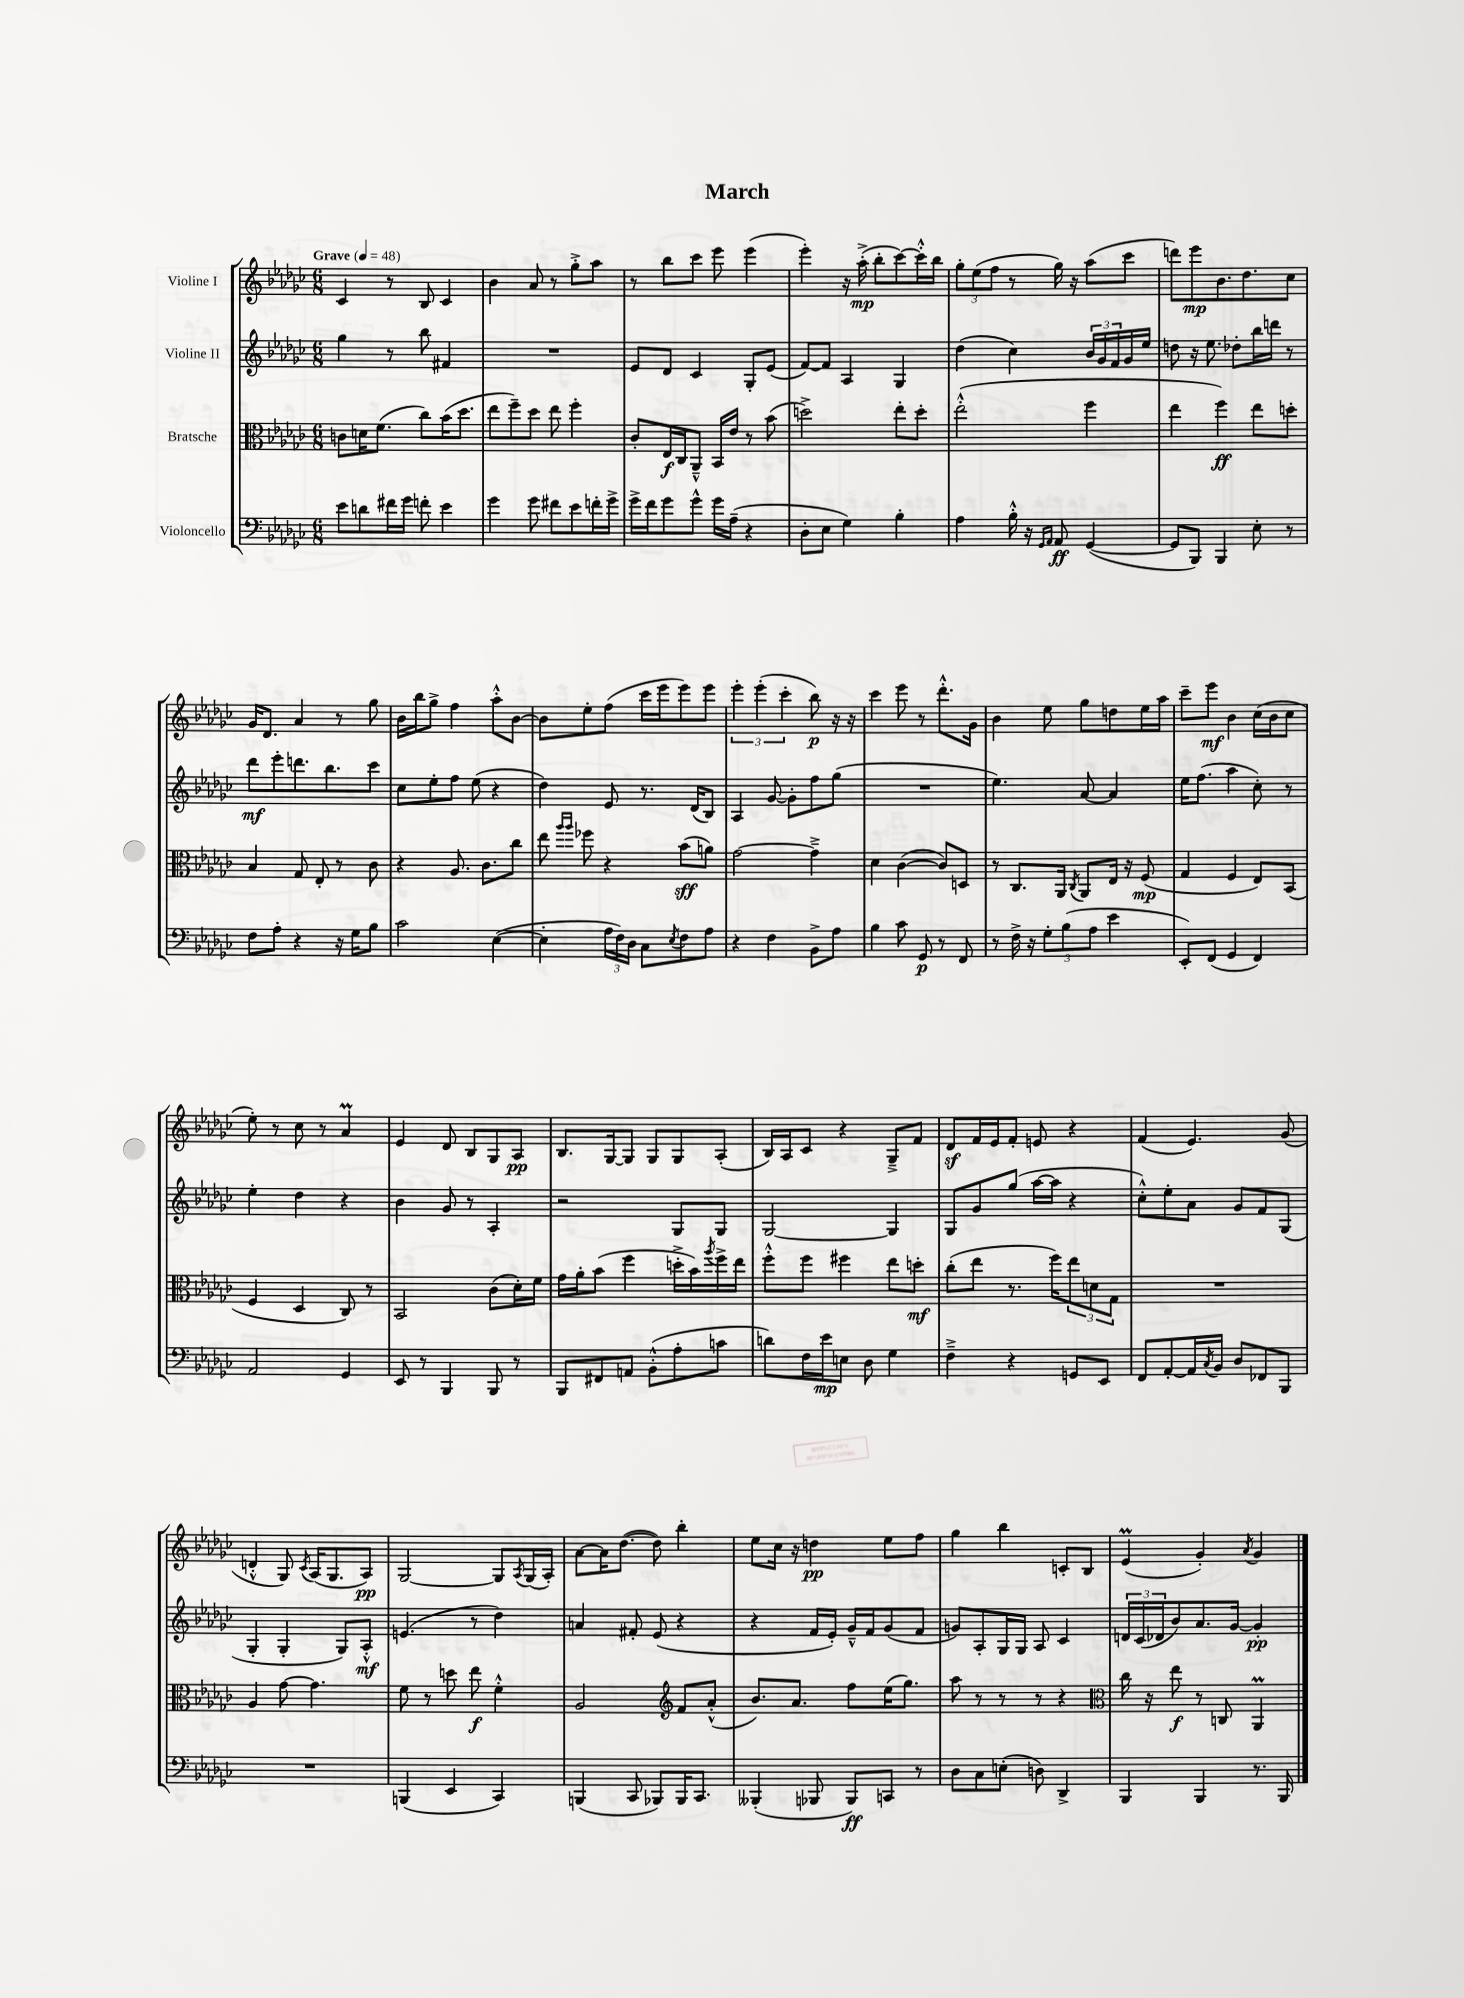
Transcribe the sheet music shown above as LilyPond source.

\header { title = "March" }
<<
\new StaffGroup <<
\new Staff = "s0" \with { instrumentName = "Violine I" } {
    \clef treble \key ges \major \numericTimeSignature \time 6/8 \tempo "Grave" 4 = 48
    ces'4 r8 bes8 ces'4 |
    bes'4 aes'8 r8 ges''8-.-> aes''8 |
    r8 bes''8 ces'''8 ees'''8 ees'''4( |
    ees'''4-.) r16 aes''16-.->\mp( bes''8-. ces'''8~) ces'''16-.-^ bes''16 |
    \tuplet 3/2 { ges''8-. ees''8( f''8 } r8 ges''16) r16 aes''8( ces'''8 |
    d'''8) ees'''8\mp bes'8. des''8. ces''8 |
    ges'16 des'8. aes'4 r8 ges''8 |
    bes'16 bes''16 ges''8-> f''4 aes''8-.-^ bes'8~ |
    bes'8 ees''8-. f''8( ces'''16 ees'''16 ees'''8) ees'''8 |
    \tuplet 3/2 { ees'''4-. ees'''4-.( ces'''4-. } bes''8\p) r16 r16 |
    ces'''4 ees'''8 r8 des'''8.-.-^ ges'16 |
    bes'4 ees''8 ges''8 d''8 ees''16 aes''16 |
    ces'''8-- ees'''8\mf bes'4 ces''16( bes'16 ces''8 |
    ees''8-.) r8 ces''8 r8 aes'4\prall |
    ees'4 des'8 bes8 ges8 aes8\pp |
    bes8. ges16~ ges8 ges8 ges8 aes8-.( |
    bes16) aes16 ces'8 r4 ges8---> f'8 |
    des'8\sf f'16 ees'16 f'8-. e'8 r4 |
    f'4( ees'4.) ges'8( |
    d'4-.-^ ges8) \acciaccatura { ces'8 } aes16( ges8. aes8\pp) |
    ges2~ ges8 \acciaccatura { aes8 } ges16( aes16-.) |
    aes'8~ aes'16 des''8.~( des''8) bes''4-. |
    ees''8 ces''16 r16 d''4\pp ees''8 f''8 |
    ges''4 bes''4 c'8-. bes8 |
    ees'4\prall( ges'4-.) \acciaccatura { aes'8 } ges'4 \bar "|." |
}
\new Staff = "s1" \with { instrumentName = "Violine II" } {
    \clef treble \key ges \major \numericTimeSignature \time 6/8
    ges''4 r8 bes''8 fis'4 |
    R2. |
    ees'8 des'8 ces'4 ges8-. ees'8( |
    f'8~) f'8 aes4 ges4 |
    des''4( ces''4) \tuplet 3/2 { bes'16 ges'16 f'16 } ges'16 ees''16 |
    d''8 r16 ees''8. des''8-. bes''16 d'''16 r8 |
    des'''8\mf ees'''8-. d'''8. bes''8. ces'''8 |
    ces''8 ees''8-. f''8 ees''8( r4 |
    des''4) ees'8 r8. des'16( bes8) |
    aes4 ges'8~ ges'8-. f''8 ges''8( |
    R2. |
    ees''4.) aes'8~ aes'4 |
    ees''16 f''8.( aes''4 ces''8-.) r8 |
    ees''4-. des''4 r4 |
    bes'4 ges'8 r8 aes4-. |
    r2 ges8 ges8 |
    ges2~ ges4 |
    ges8 ges'8 ges''8( aes''16~ aes''16 r4 |
    ces''8-.-^) ees''8-. aes'8 ges'8 f'8 ges8( |
    ges4-. ges4-. ges8) aes8-.-^\mf |
    e'4.( r8 des''4) |
    a'4 fis'8-. ees'8( r4 |
    r4 f'16 ees'16-.) ges'16---^ f'16 ges'8( f'8 |
    g'8) aes8-. ges16 ges16 aes8 ces'4 |
    \tuplet 3/2 { d'16 ces'16( des'16 } bes'8) aes'8. ges'16~ ges'4-.\pp \bar "|." |
}
\new Staff = "s2" \with { instrumentName = "Bratsche" } {
    \clef alto \key ges \major \numericTimeSignature \time 6/8
    c'8 d'16 f'8.( ces''8) bes'16( des''8. |
    ees''8 f''8--) des''8 ees''8 f''4-. |
    ces'8-. ees16\f ces16 aes,8---^ bes,16 ees'16 r8 bes'8( |
    d''2->) ees''8-. d''8-. |
    ees''2-.-^( f''4 |
    ees''4 f''4\ff) ees''8 d''8-. |
    bes4 ges8 ees8-. r8 ces'8 |
    r4 aes8. ces'8. ces''8 |
    ees''8 \grace { aes''16 aes''16 } fes''8 r4 bes'8\sff( a'8) |
    ges'2~ ges'4---> |
    des'4 ces'4~( ces'8) d8 |
    r8 ces8. aes,16 \acciaccatura { ces8 } aes,8 ees16 r16 f8\mp( |
    ges4 f4 ees8) bes,8( |
    f4 des4 ces8) r8 |
    bes,2 ces'8( des'16-.) f'16 |
    ges'16 aes'16-. bes'8( f''4 d''16-.-> bes'16) \acciaccatura { aes''8 } f''16-> ees''16 |
    f''8-.-^ f''8 fis''4 ees''8 d''8-.\mf |
    ces''8-.( ees''8 r8. f''16) \tuplet 3/2 { ees''8 d'8 ges8 } |
    R2. |
    aes4 ges'8~ ges'4. |
    f'8 r8 d''8 ees''8\f f'4-.-^ |
    aes2 \clef treble f'8 aes'8-.-^( |
    bes'8.) aes'8. f''8 ees''16( ges''8.) |
    aes''8 r8 r8 r8 r4 |
    \clef alto ces''16 r16 ees''8\f r8 c8 aes,4\prall \bar "|." |
}
\new Staff = "s3" \with { instrumentName = "Violoncello" } {
    \clef bass \key ges \major \numericTimeSignature \time 6/8
    ees'8 d'8 fis'16 ges'16 f'8-. ees'4 |
    ges'4 ges'8 fis'8 ees'8 f'16-. ges'16-> |
    ges'16-> f'16 ges'8 ges'8-^ ges'16 aes16--( r4 |
    des8-. ees8 ges4) bes4-. |
    aes4 bes16-.-^ r16 \grace { ges,16 aes,16 } aes,8\ff ges,4~( |
    ges,8 bes,,8) bes,,4 ees8-. r8 |
    f8 aes8-. r4 r16 ges16 bes8 |
    ces'2 ees4~( |
    ees4-. \tuplet 3/2 { aes16 f16) des16 } ces8 \acciaccatura { ees8 } f8 aes8 |
    r4 f4 bes,8-> aes8 |
    bes4 ces'8 ges,8\p r8 f,8 |
    r8 f16-> r16 \tuplet 3/2 { ges8-. bes8( aes8 } ees'4 |
    ees,8-.) f,8( ges,4 f,4) |
    aes,2 ges,4 |
    ees,8 r8 bes,,4 bes,,8 r8 |
    bes,,8 fis,8 a,8 bes,8-.-^( aes8-. c'8 |
    d'8) f16 ees'16\mp e8 des8 ges4 |
    f4---> r4 g,8 ees,8 |
    f,8 aes,8~-. aes,16 \acciaccatura { ces8 } bes,16 des8 fes,8 bes,,8 |
    R2. |
    b,,4( ees,4 ces,4) |
    b,,4( ces,8 bes,,8) bes,,16 ces,8. |
    beses,,4-.( bes,,8 bes,,8\ff) c,8 r8 |
    des8 ces8 e8-.( d8) des,4-> |
    bes,,4 bes,,4 r8. bes,,16 \bar "|." |
}
>>
>>
\layout { \context { \Score \remove "Bar_number_engraver" } }
